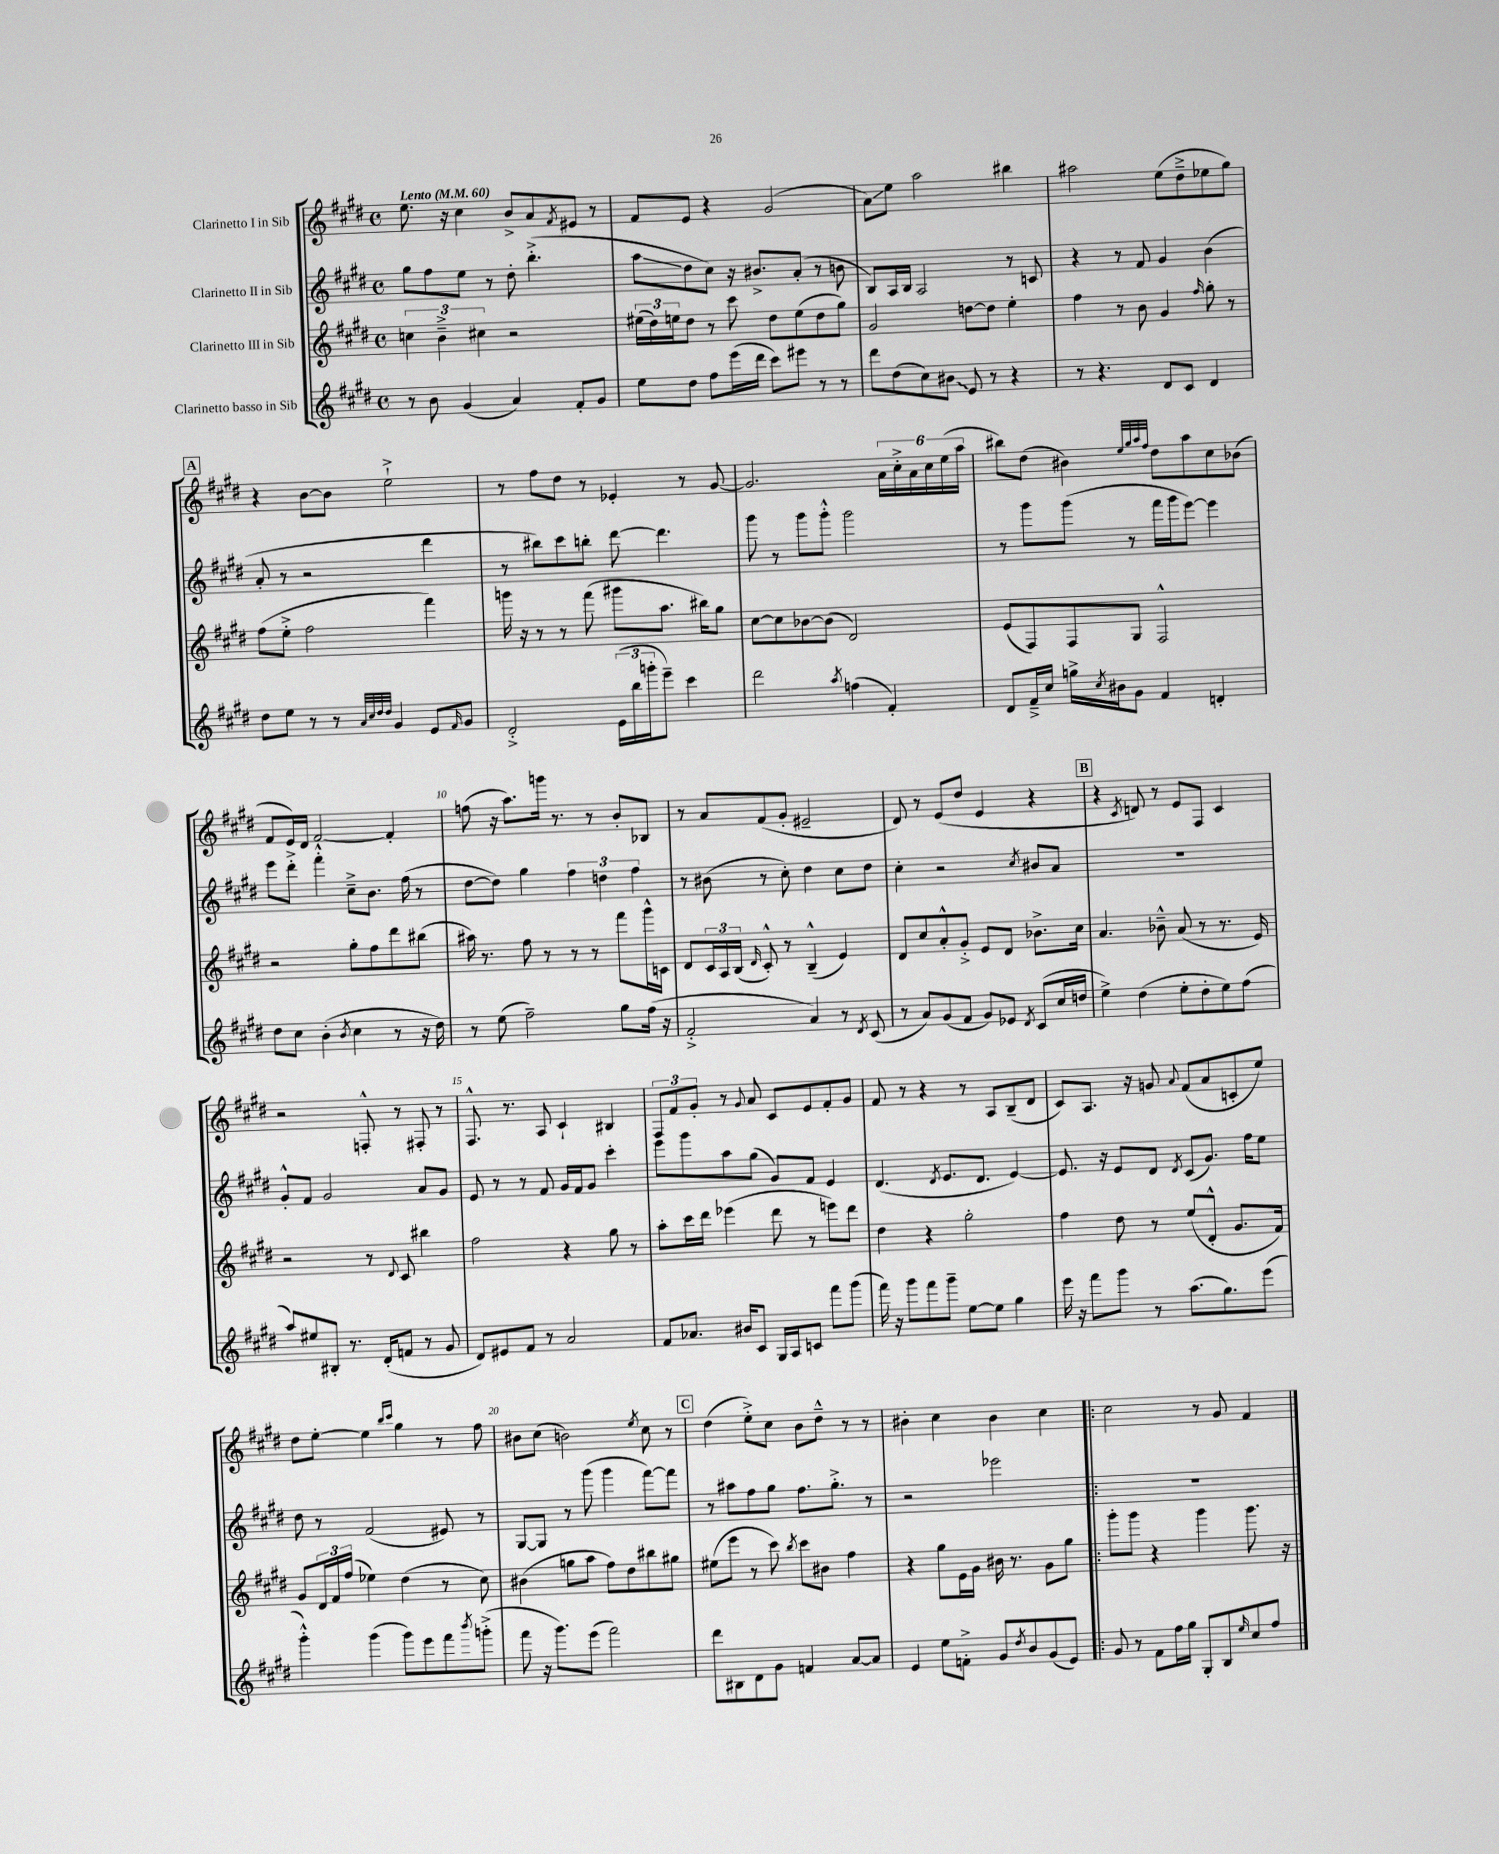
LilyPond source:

<<
\new StaffGroup <<
\new Staff = "s0" \with { instrumentName = "Clarinetto I in Sib" } {
    \clef treble \key e \major \defaultTimeSignature \time 4/4 \tempo "Lento" 4 = 60
    e''8. r16 cis''4 b'8-> a'8 \acciaccatura { fis'8 } eis'8 r8 |
    fis'8 e'8 r4 gis'2( |
    a'8\glissando) e''8 a''2 bis''4 |
    ais''2 e''8( dis''8---> ees''8 gis''8) |
    \mark \markup { \box "A" } r4 b'8~ b'8 e''2-!-> |
    r8 fis''8 dis''8 r8 ees'4-. r8 gis'8~ |
    gis'2. \tuplet 6/4 { a'16 cis''16-.-> a'16 cis''16 e''16( a''16 } |
    bis''8) dis''8( bis'4) \grace { e''32 gis''32 a''32 fis''32 } dis''8 a''8 cis''8 bes'8( |
    fis'8 e'16) dis'16 fis'2~ fis'4-. |
    f''8( r16 a''8.) g'''16 r8. r8 b'8-. bes8 |
    r8 a'8 fis'8( gis'8-. eis'2-- |
    dis'8) r8 e'8( dis''8 e'4 r4 |
    \mark \markup { \box "B" } r4 \acciaccatura { cis'8 } d'8) r8 e'8 fis8 cis'4 |
    r2 f8-.-^ r8 fis8-. r8 |
    fis8.-^ r8. a8 cis'4-! bis4 |
    \tuplet 3/2 { fis8 fis'8 gis'8-. } r8 \appoggiatura { gis'8 } a'8 cis'8 e'8 fis'8-. gis'8 |
    fis'8 r8 r4 r8 a8 b8--( dis'8 |
    cis'8) a8. r16 g'8 \appoggiatura { a'8 } fis'8( a'8 c'8-. e''8) |
    dis''8 e''8~-. e''4 \grace { b''16 cis'''16 } gis''4 r8 fis''8 |
    bis'8 cis''8( b'2) \acciaccatura { e''8 } cis''8 r8 |
    \mark \markup { \box "C" } dis''4( e''8-.->) cis''8 b'8 dis''8---^ r8 r8 |
    bis'4-. cis''4 bis'4 cis''4 |
    \bar ".|:" cis''2 r8 gis'8 fis'4 \bar "|." |
}
\new Staff = "s1" \with { instrumentName = "Clarinetto II in Sib" } {
    \clef treble \key e \major \defaultTimeSignature \time 4/4
    gis''8 fis''8 e''8 r8 dis''8-. b''4.-.->( |
    a''8\glissando dis''8 cis''8) r16 bis'8.-> a'8-.( r8 b'8 |
    b8) a16 b16 a2 r8 c'8 |
    r4 r8 fis'8 gis'4 b'4( |
    \mark \markup { \box "A" } a'8-. r8 r2 dis'''4 |
    r8 bis''8) cis'''8 b''8-. dis'''8~ dis'''4. |
    gis'''8 r8 gis'''8 gis'''8-.-^ gis'''2 |
    r8 gis'''8 gis'''8( r8 fis'''16 gis'''16 e'''8~) e'''4 |
    e'''8 dis'''8-.-> fis'''4-.-^ cis''8---> b'8. fis''16( r8 |
    dis''8~ dis''8) gis''4 \tuplet 3/2 { fis''4 d''4 fis''4 } |
    r8 bis'8( r8 cis''8-.) dis''4 cis''8 dis''8 |
    cis''4-. r2 \acciaccatura { cis''8 } bis'8 a'8 |
    \mark \markup { \box "B" } R1 |
    gis'8-.-^ fis'8 gis'2 a'8 gis'8 |
    e'8 r8 r8 fis'8 gis'16 fis'16 gis'8 cis'''4-. |
    e'''8 gis'''8 a''8 gis''8( gis'8) fis'8 e'4 |
    dis'4.( \acciaccatura { dis'8 } e'8. dis'8. e'4~) |
    e'8. r16 e'8 dis'8 \acciaccatura { dis'8 } cis'8( gis'8.) fis''16 e''8 |
    dis''8 r8 fis'2( eis'8) r8 |
    gis8~ gis8 r8 gis'''8( gis'''4 fis'''8~) fis'''8 |
    \mark \markup { \box "C" } r8 ais''8 fis''8 gis''8 fis''8. gis''8.-.-> r8 |
    r2 ees'''2 |
    \bar ".|:" R1 \bar "|." |
}
\new Staff = "s2" \with { instrumentName = "Clarinetto III in Sib" } {
    \clef treble \key e \major \defaultTimeSignature \time 4/4
    \tuplet 3/2 { c''4 b'4---> cis''4 } r2 |
    \tuplet 3/2 { eis''16( dis''16) e''16 } dis''8 r8 cis'''8 dis''8 e''8( dis''8 gis''8) |
    gis'2 d''8~ d''8 e''4-. |
    fis''4 r8 b'8 gis'4 \grace { fis''16 } gis''8-. r8 |
    \mark \markup { \box "A" } fis''8( e''8-.-> fis''2 fis'''4) |
    g'''16 r16 r8 r8 fis'''8( gis'''8 a''8. bis''16) gis''8 |
    cis''8~ cis''8 bes'8~ bes'8( dis'2) |
    e'8( fis8) fis8 gis8 fis2-^ |
    r2 gis''8-. fis''8 dis'''8 bis''8( |
    ais''16) r8. fis''8 r8 r8 r8 fis'''8 gis'''16-^ c'16 |
    dis'8 \tuplet 3/2 { cis'16 a16 b16( } \grace { dis'16 } cis'8-.-^) r8 b4---^( e'4) |
    dis'8 cis''8 a'8-.-^ gis'8-.-> e'8 dis'8 bes'8.-> cis''16 |
    \mark \markup { \box "B" } a'4. bes'8---^ a'8( r8 r8. e'16) |
    r2 r8 \appoggiatura { dis'8 } cis'8 bis''4 |
    fis''2 r4 gis''8 r8 |
    a''8-. cis'''16 dis'''16 ees'''4( dis'''8 r8 e'''8) dis'''8 |
    dis''4 r4 gis''2-. |
    fis''4 dis''8 r8 e''8( dis'8-.-^ gis'8. fis'16) |
    gis'8 \tuplet 3/2 { dis'16 fis'16 fis''16( } ees''4) dis''4( r8 cis''8) |
    bis'4( g''8 a''8 fis''8) dis''8 bis''8 gis''8 |
    \mark \markup { \box "C" } eis''8( e'''8 r8 cis'''8) \acciaccatura { b''8 } cis'''8 bis'8 fis''4 |
    r4 gis''8 e'16 gis'16 bis'16 r8. gis'8 gis''8 |
    \bar ".|:" gis'''8-. gis'''8 r4 gis'''4 gis'''8. r16 \bar "|." |
}
\new Staff = "s3" \with { instrumentName = "Clarinetto basso in Sib" } {
    \clef treble \key e \major \defaultTimeSignature \time 4/4
    r8 b'8 gis'4( a'4) fis'8-. gis'8 |
    e''8 dis''8 fis''8 e'''16( dis'''16 cis'''8) eis'''8 r8 r8 |
    dis'''8 dis''8( cis''8) \once \override Glissando.style = #'zigzag bis'8\glissando e'8 r8 r4 |
    r8 r4. dis'8 cis'8 dis'4 |
    \mark \markup { \box "A" } dis''8 e''8 r8 r8 \grace { a'32 cis''32 dis''32 dis''32 } gis'4 e'8 \grace { fis'16 } gis'8 |
    dis'2-.-> \tuplet 3/2 { e'16( b''16 g'''16-. } e'''8--) cis'''4 |
    dis'''2 \acciaccatura { a''8 } f''4( fis'4-.) |
    dis'8 fis'16---> cis''16 g''16-> \acciaccatura { cis''8 } bis'16 gis'8 fis'4 d'4-. |
    dis''8 cis''8 b'4-.( \acciaccatura { b'8 } cis''4 r8 r16 dis''16) |
    r8 e''8( fis''2--) gis''8 fis''16( r16 |
    fis'2-.-> a'4) r8 \acciaccatura { dis'8 } cis'8( |
    r8 a'8) gis'8( fis'8 gis'8) ees'8 \acciaccatura { dis'8 } cis'8( cis''16 d''16 |
    \mark \markup { \box "B" } e''4->) dis''4( e''8-. dis''8-. e''8) fis''8( |
    a''8) eis''8 bis8-. r8. dis'16-.( f'8 r8 gis'8 |
    dis'8) eis'8 fis'8 r8 a'2 |
    fis'8 aes'8. bis'16 cis'8 gis16 a16 c'8 fis'''8 gis'''8( |
    fis'''16) r16 gis'''8 fis'''8 gis'''8-- e''8~ e''8 gis''4 |
    e'''16 r16 fis'''8 gis'''8 r8 a''8.( gis''8.) e'''8( |
    gis'''4-.-^) gis'''4( gis'''8) e'''8 fis'''8 \acciaccatura { b'''8 } g'''8-.->( |
    fis'''8 r16 gis'''8.) e'''8( fis'''2) |
    \mark \markup { \box "C" } dis'''8 bis8 dis'8 gis'8 f'4 a'8~ a'8 |
    e'4 e''8 f'8-.-> gis'8 \acciaccatura { dis''8 } b'8 gis'8( e'8) |
    \bar ".|:" gis'8 r8 fis'8 fis''16 gis''16 gis8-. b8 \grace { e''16 } cis''8 fis''8 \bar "|." |
}
>>
>>
\layout { \context { \Score \override BarNumber.break-visibility = ##(#f #t #t) barNumberVisibility = #(every-nth-bar-number-visible 5) } }
